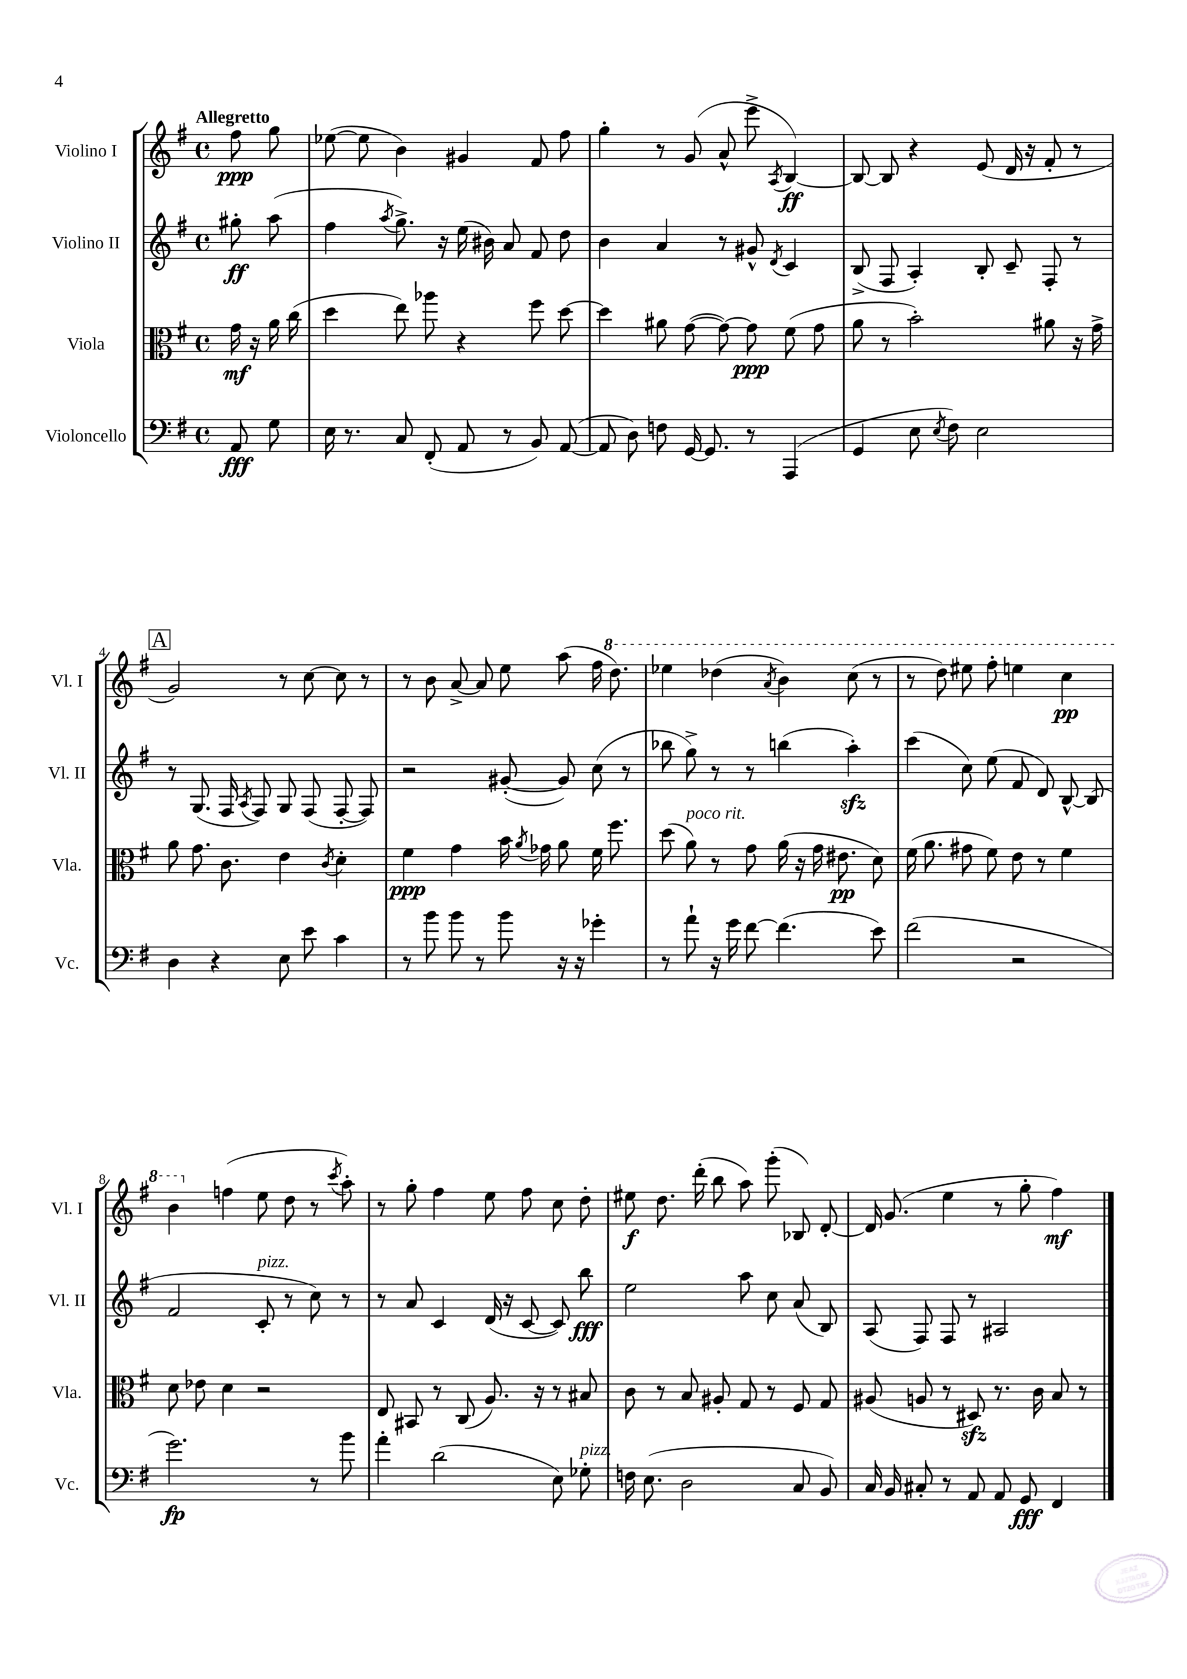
<<
\new StaffGroup <<
\new Staff = "s0" \with { instrumentName = "Violino I" shortInstrumentName = "Vl. I" } {
    \clef treble \key g \major \defaultTimeSignature \time 4/4 \partial 4 \tempo "Allegretto"
    \autoBeamOff fis''8\ppp g''8 |
    ees''8~( ees''8 b'4) gis'4 fis'8 fis''8 |
    g''4-. r8 g'8( a'8-^ e'''8-> \acciaccatura { a8 } b4~\ff) |
    b8~ b8 r4 e'8( d'16 r16 fis'8-. r8 |
    \mark \markup { \box "A" } g'2) r8 c''8~ c''8 r8 |
    r8 b'8 a'8~-> a'8 e''8 a''8( fis''16 \ottava #1 d'''8.) |
    ees'''4 des'''4( \acciaccatura { a''8 } b''4) c'''8( r8 |
    r8 d'''8) eis'''8 fis'''8-. e'''4 c'''4\pp |
    b''4 \ottava #0 f''4( e''8 d''8 r8 \acciaccatura { c'''8 } a''8-.) |
    r8 g''8-. fis''4 e''8 fis''8 c''8 d''8-. |
    eis''8\f d''8. d'''16-.( b''8 a''8) g'''8-.( bes8) d'8~-. |
    d'16 g'8.( e''4 r8 g''8-. fis''4\mf) \bar "|." |
}
\new Staff = "s1" \with { instrumentName = "Violino II" shortInstrumentName = "Vl. II" } {
    \clef treble \key g \major \defaultTimeSignature \time 4/4 \partial 4
    \autoBeamOff gis''8-.\ff a''8( |
    fis''4 \acciaccatura { a''8 } g''8.->) r16 e''16( bis'16) a'8 fis'8 d''8 |
    b'4 a'4 r8 gis'8-^ \acciaccatura { d'8 } c'4 |
    b8->( fis8 a4-.) b8-. c'8-- fis8-. r8 |
    \mark \markup { \box "A" } r8 g8.( fis16 \acciaccatura { a8 } fis8) g8 fis8( fis8~-. fis8) |
    r2 gis'8~-.( gis'8) c''8( r8 |
    bes''8 g''8->) r8 r8 b''4( a''4-.\sfz) |
    c'''4( c''8) e''8( fis'8 d'8) b8~-^ b8( |
    fis'2 c'8-.^\markup { \italic "pizz." } r8 c''8) r8 |
    r8 a'8 c'4 d'16( r16 c'8~ c'8) b''8\fff |
    e''2 a''8 c''8 a'8( b8) |
    a8( fis8) fis8 r8 ais2 \bar "|." |
}
\new Staff = "s2" \with { instrumentName = "Viola" shortInstrumentName = "Vla." } {
    \clef alto \key g \major \defaultTimeSignature \time 4/4 \partial 4
    \autoBeamOff g'16\mf r16 a'16 c''16( |
    d''4 e''8) aes''8 r4 fis''8 d''8~ |
    d''4 ais'8 g'8~( g'8~) g'8\ppp fis'8( g'8 |
    a'8 r8 b'2-.) ais'8 r16 g'16-> |
    \mark \markup { \box "A" } a'8 g'8. c'8. e'4 \acciaccatura { c'8 } d'4-. |
    fis'4\ppp g'4 b'16 \acciaccatura { a'8 } ges'16 a'8 fis'16 fis''8. |
    d''8( a'8^\markup { \italic "poco rit." }) r8 g'8 a'16( r16 g'16 eis'8.\pp d'8) |
    fis'16( a'8. gis'8 fis'8) e'8 r8 fis'4 |
    d'8 ees'8 d'4 r2 |
    e8 bis,8 r8 c8( a8.) r16 r8 bis8 |
    c'8 r8 b8 ais8-. g8 r8 fis8 g8 |
    ais8( a8 r8 dis8\sfz) r8. c'16 b8 r8 \bar "|." |
}
\new Staff = "s3" \with { instrumentName = "Violoncello" shortInstrumentName = "Vc." } {
    \clef bass \key g \major \defaultTimeSignature \time 4/4 \partial 4
    \autoBeamOff a,8\fff g8 |
    e16 r8. c8 fis,8-.( a,8 r8 b,8) a,8~( |
    a,8 d8) f8 g,16~ g,8. r8 a,,4( |
    g,4 e8 \acciaccatura { e8 } fis8) e2 |
    \mark \markup { \box "A" } d4 r4 e8 e'8 c'4 |
    r8 b'8 b'8 r8 b'8 r16 r16 ges'4-. |
    r8 a'8-! r16 g'16 fis'8~ fis'4.( e'8) |
    fis'2( r2 |
    g'2.\fp) r8 b'8 |
    a'4-. d'2( e8) ges8-.^\markup { \italic "pizz." } |
    f16 e8.( d2 c8 b,8) |
    c16 b,16 cis8-. r8 a,8 a,8 g,8\fff fis,4 \bar "|." |
}
>>
>>
